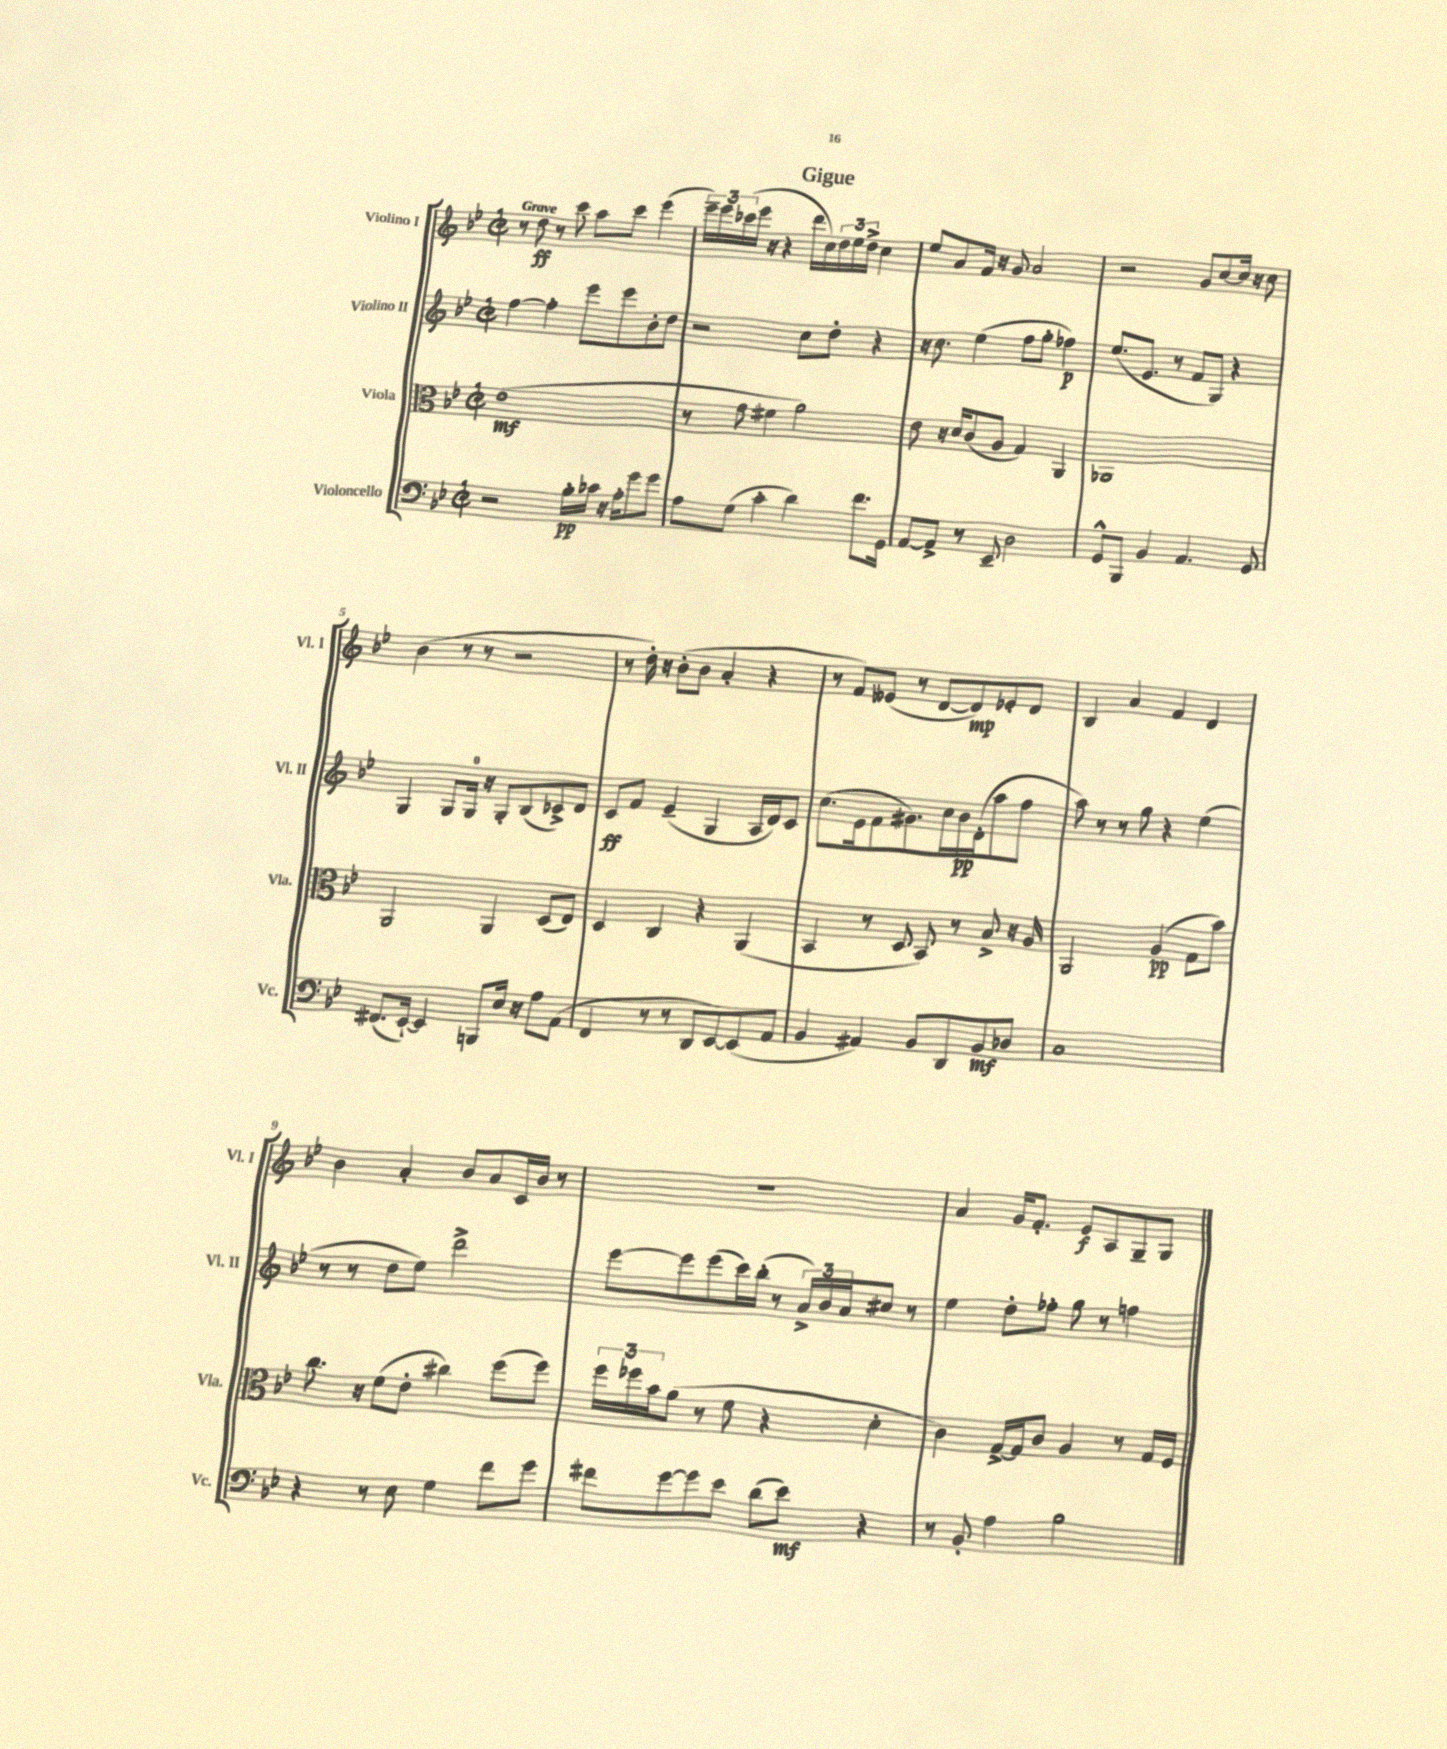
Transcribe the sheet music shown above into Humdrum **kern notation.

**kern	**dynam	**kern	**dynam	**kern	**dynam	**kern	**dynam
*part4	*part4	*part3	*part3	*part2	*part2	*part1	*part1
*staff4	*staff4	*staff3	*staff3	*staff2	*staff2	*staff1	*staff1
*I"Violoncello	*	*I"Viola	*	*I"Violino II	*	*I"Violino I	*
*I'Vc.	*	*I'Vla.	*	*I'Vl. II	*	*I'Vl. I	*
*clefF4	*	*clefC3	*	*clefG2	*	*clefG2	*
*k[b-e-]	*	*k[b-e-]	*	*k[b-e-]	*	*k[b-e-]	*
*M2/2	*	*M2/2	*	*M2/2	*	*M2/2	*
*met(c|)	*	*met(c|)	*	*met(c|)	*	*met(c|)	*
=1	=1	=1	=1	=1	=1	=1	=1
!	!	!	!	!	!	!LO:TX:a:B:t=Grave	!
2r	.	(1e-	mf	[4ff\	.	8r	.
.	.	.	.	.	.	8dd\	ff
.	.	.	.	4ff'\]	.	8r	.
.	.	.	.	.	.	8ccc\	.
16B-'\LL	pp	.	.	8eee-\L	.	8aa\L	.
16c-X\JJ	.	.	.	.	.	.	.
16r	.	.	.	8eee-\	.	8ccc\J	.
16A'\KL	.	.	.	.	.	.	.
8g\	.	.	.	8b-'\	.	(4eee-\	.
8g\J	.	.	.	8dd\J	.	.	.
=2	=2	=2	=2	=2	=2	=2	=2
8A\L	.	8r	.	2r	.	24eee-~\LL)	.
.	.	.	.	.	.	24eee-\	.
.	.	.	.	.	.	(24ccc-X\	.
(8G\J	.	8g\	.	.	.	16eee-\JJ	.
.	.	.	.	.	.	16r	.
4c'\	.	4f#X\	.	.	.	4r	.
4d\)	.	2a\)	.	8cc\L	.	16ddd\LL	.
.	.	.	.	.	.	16cc\)	.
.	.	.	.	8dd'\J	.	24dd\	.
.	.	.	.	.	.	24ee-\	.
.	.	.	.	.	.	24dd^\JJ	.
8.f\L	.	.	.	4r	.	4cc\	.
16GG\Jk	.	.	.	.	.	.	.
=3	=3	=3	=3	=3	=3	=3	=3
[8AA/L	.	8e-\	.	16r	.	8ee-/L	.
.	.	.	.	8.cc\	.	.	.
8AA^/J]	.	16r	.	.	.	8a/	.
.	.	16d/KL	.	.	.	.	.
8r	.	(8c/	.	(4ee-\	.	16f/Jk	.
.	.	.	.	.	.	16r	.
8EE-~/	.	8A/J	.	.	.	8g/	.
2D\	.	4G/)	.	8ff\L	.	2a/	.
.	.	.	.	8gg'\J	.	.	.
.	.	4AA/	.	4ff-X\)	p	.	.
=4	=4	=4	=4	=4	=4	=4	=4
8GG^^/L	.	1AA-X	.	(8.ee-/L	.	2r	.
8BBB-/J	.	.	.	.	.	.	.
.	.	.	.	8.e-/J	.	.	.
4BB-/	.	.	.	.	.	.	.
.	.	.	.	8r	.	.	.
4.AA/	.	.	.	8f/L	.	8g/L	.
.	.	.	.	8G/J)	.	[8cc/	.
.	.	.	.	4r	.	16cc/Jk]	.
.	.	.	.	.	.	16r	.
8GG/	.	.	.	.	.	8cc\	.
!!LO:LB:g=z
=5	=5	=5	=5	=5	=5	=5	=5
(8.FF#X/L	.	2AA/	.	4G/	.	(4b-\	.
[16EE-`/Jk)	.	.	.	.	.	.	.
4EE-/]	.	.	.	8G/L	.	8r	.
.	.	.	.	16G/Jk	.	8r	.
.	.	.	.	16r	.	.	.
8BBBn/L	.	4AA/	.	8G'/L	.	2r	.
16E-/Jk	.	.	.	(8B-/	.	.	.
16r	.	.	.	.	.	.	.
8A\L	.	(8D/L	.	8c-X^/)	.	.	.
(8AA\J	.	8E-/J)	.	8d/J	.	.	.
=6	=6	=6	=6	=6	=6	=6	=6
4FF/	.	4D/	.	8c/L	ff	8r	.
.	.	.	.	8f/J	.	16dd'\)	.
.	.	.	.	.	.	16r	.
8r	.	4C/	.	(4e-~/	.	(8b-'\L	.
8r	.	.	.	.	.	8b-\J	.
8DD/L	.	4r	.	4G/	.	4a'/	.
[8EE-/)	.	.	.	.	.	.	.
(8EE-/]	.	(4AA/	.	16A/LL	.	4r	.
.	.	.	.	16d/J)	.	.	.
8AA/J	.	.	.	8c/J	.	.	.
=7	=7	=7	=7	=7	=7	=7	=7
4BB-/	.	4BB-/	.	(8.cc\L	.	8r	.
.	.	.	.	.	.	8f/L)	.
.	.	.	.	16e-\k	.	.	.
4AA#X/)	.	8r	.	8f\	.	(8e--X/J	.
.	.	8D/	.	8.g#X\)	.	8r	.
8BB-/L	.	8BB-/)	.	.	.	[8d/L	.
.	.	.	.	16cc\L	.	.	.
8DD/	.	8r	.	16b-\	pp	8d/])	mp
.	.	.	.	(16d'\J	.	.	.
8BB-/	mf	8B-^/	.	8aa\	.	8e-X'/	.
8D-X/J	.	16r	.	8ff\J	.	8d/J	.
.	.	16A/	.	.	.	.	.
=8	=8	=8	=8	=8	=8	=8	=8
1C	.	2AA/	.	8aa\)	.	4B-/	.
.	.	.	.	8r	.	.	.
.	.	.	.	8r	.	4a/	.
.	.	.	.	8gg\	.	.	.
.	.	(4A/	pp	4r	.	4f/	.
.	.	8G\L	.	(4ee-\	.	4d/	.
.	.	8b-\J)	.	.	.	.	.
!!LO:LB:g=z
=9	=9	=9	=9	=9	=9	=9	=9
4r	.	8.cc\	.	8r	.	4b-\	.
.	.	.	.	8r	.	.	.
.	.	16r	.	.	.	.	.
8r	.	(8f\L	.	8dd\L	.	4a'/	.
8E-\	.	8e-'\J	.	8ee-\J)	.	.	.
4G\	.	4cc#X\)	.	2ddd^\	.	8b-/L	.
.	.	.	.	.	.	8a/	.
8f\L	.	(8ff\L	.	.	.	16c/L	.
.	.	.	.	.	.	16b-/JJ	.
8g\J	.	8ff\J)	.	.	.	8r	.
=10	=10	=10	=10	=10	=10	=10	=10
8f#X\L	.	24ff\LL	.	[8eee-\L	.	1r	.
.	.	24ff-X\	.	.	.	.	.
.	.	24b-\J	.	.	.	.	.
[8g\	.	(8a\J	.	8eee-\]	.	.	.
8g\]	.	8r	.	(8eee-\	.	.	.
8e-\J	.	8f\	.	16ccc\L)	.	.	.
.	.	.	.	(16bb-'\JJ	.	.	.
(8d\L	.	4r	.	8r	.	.	.
8e-\J)	mf	.	.	24a^/LL)	.	.	.
.	.	.	.	24b-/	.	.	.
.	.	.	.	24a/J	.	.	.
4r	.	4d'\	.	8cc#X/J	.	.	.
.	.	.	.	8r	.	.	.
=11	=11	=11	=11	=11	=11	=11	=11
8r	.	4c\)	.	4ee-\	.	4a/	.
8BB-'/	.	.	.	.	.	.	.
4A\	.	[16G^/LL	.	8dd'\L	.	16g/KL	.
.	.	16G/J]	.	.	.	8.f'/J	.
.	.	8c/J	.	8ff-X'\J	.	.	.
2B-\	.	4A/	.	8gg\	.	8e-/L	f
.	.	.	.	8r	.	8A/	.
.	.	8r	.	4ffn\	.	8G~/	.
.	.	16G/LL	.	.	.	8G/J	.
.	.	16F/JJ	.	.	.	.	.
==	==	==	==	==	==	==	==
*-	*-	*-	*-	*-	*-	*-	*-
